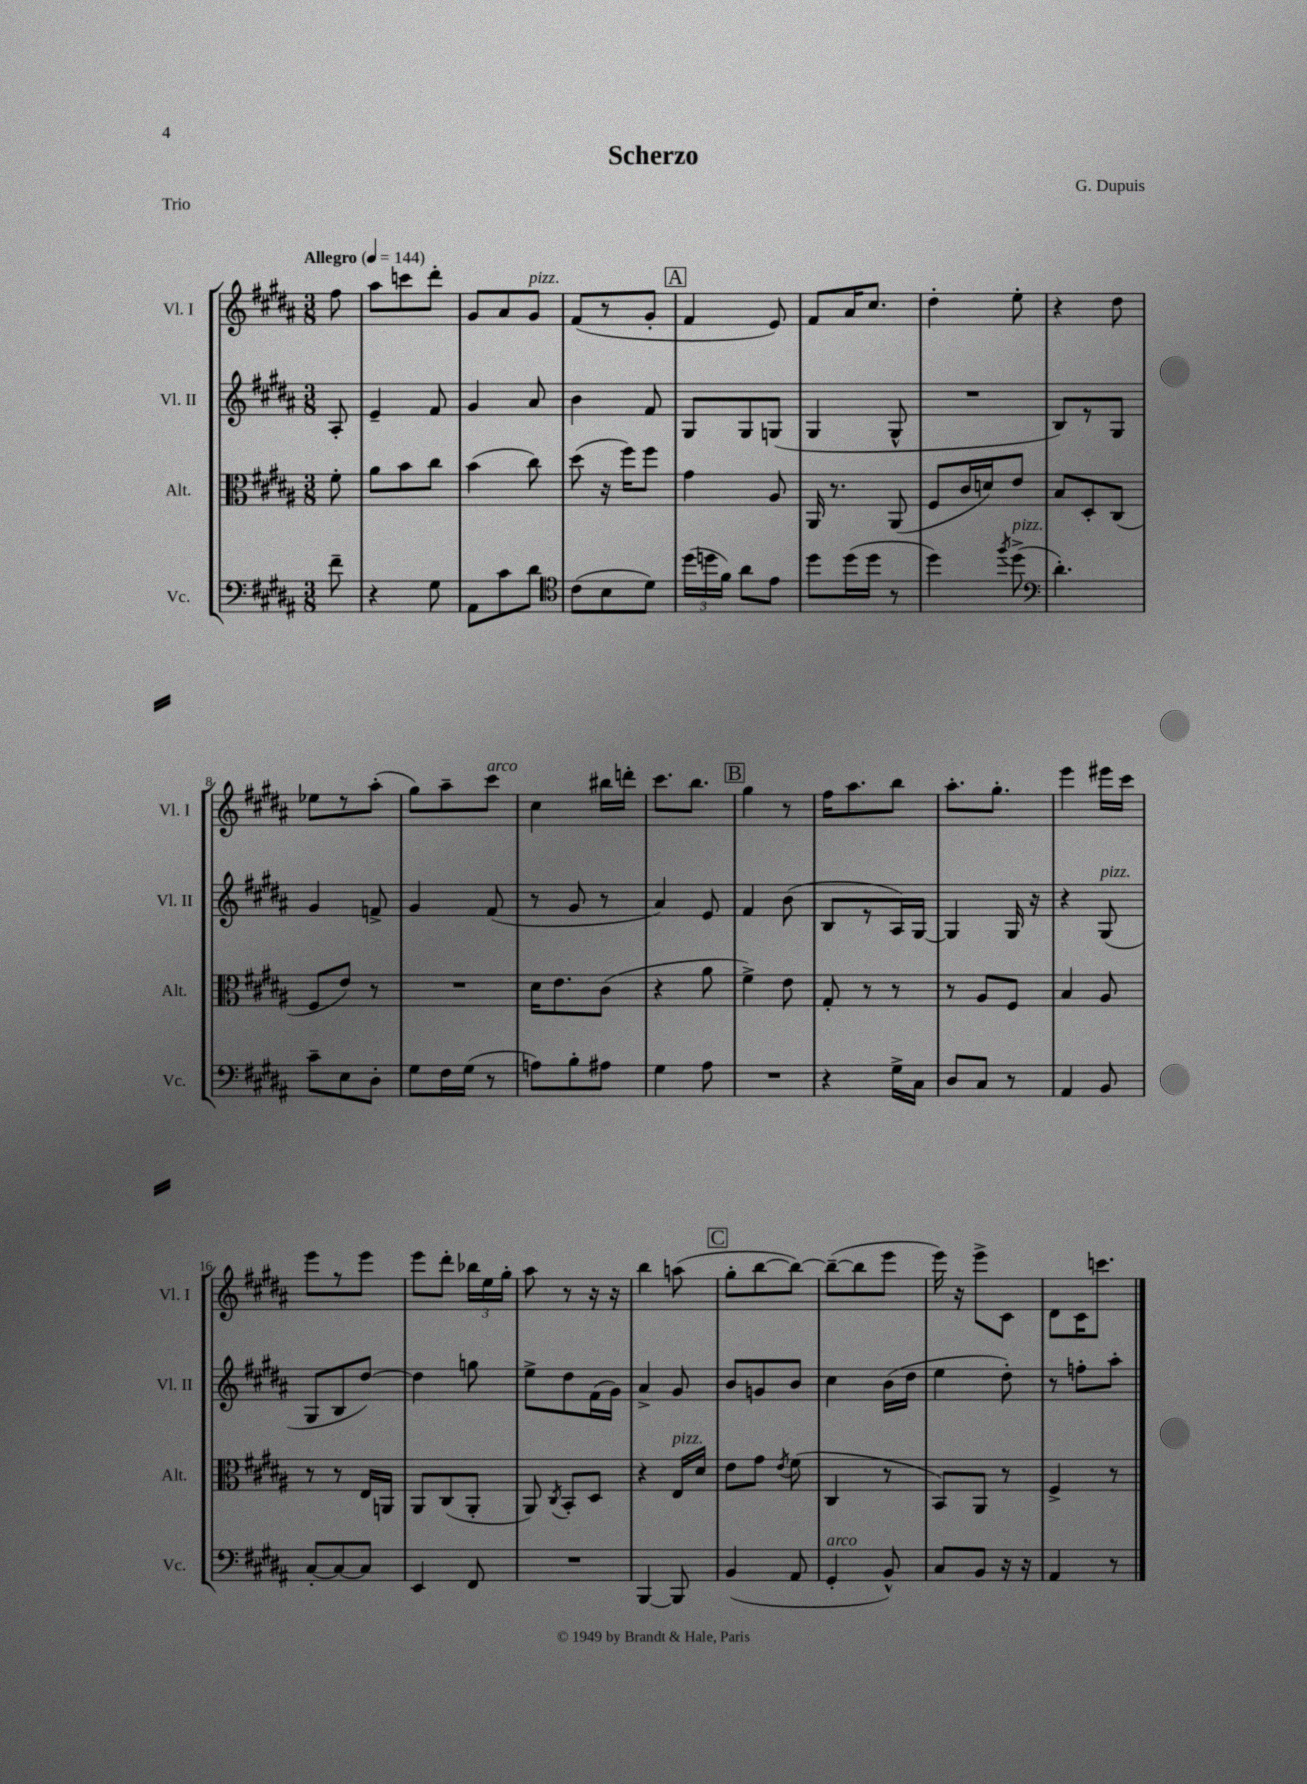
\header { title = "Scherzo" composer = "G. Dupuis" piece = "Trio" }
<<
\new StaffGroup <<
\new Staff = "s0" \with { instrumentName = "Vl. I" shortInstrumentName = "Vl. I" } {
    \clef treble \key b \major \numericTimeSignature \time 3/8 \partial 8 \tempo "Allegro" 4 = 144
    \autoBeamOff fis''8 |
    ais''8[ c'''8 dis'''8]-. |
    gis'8[ ais'8 gis'8]^\markup { \italic "pizz." } |
    fis'8[( r8 gis'8]-. |
    \mark \markup { \box "A" } fis'4 e'8) |
    fis'8[ ais'16 cis''8.] |
    dis''4-. e''8-. |
    r4 dis''8 |
    ees''8[ r8 ais''8]-.( |
    gis''8[) ais''8-- cis'''8]^\markup { \italic "arco" } |
    cis''4 bis''16[ d'''16]-. |
    cis'''8.[ b''8.] |
    \mark \markup { \box "B" } gis''4 r8 |
    fis''16[ ais''8. b''8] |
    ais''8.[-. gis''8.]-. |
    e'''4 eis'''16[ cis'''16] |
    e'''8[ r8 e'''8] |
    e'''8[ dis'''8]-. \tuplet 3/2 { bes''16[ e''16 gis''16]-. } |
    ais''8 r8 r16 r16 |
    b''4 a''8( |
    \mark \markup { \box "C" } gis''8[-. b''8~ b''8]~) |
    b''8[~--( b''8 e'''8] |
    e'''16) r16 e'''8[-> cis'8] |
    dis'8[ cis'16 c'''8.] \bar "|." |
}
\new Staff = "s1" \with { instrumentName = "Vl. II" shortInstrumentName = "Vl. II" } {
    \clef treble \key b \major \numericTimeSignature \time 3/8 \partial 8
    \autoBeamOff ais8-. |
    e'4-- fis'8 |
    gis'4 ais'8 |
    b'4 fis'8 |
    \mark \markup { \box "A" } gis8[ gis8 g8]( |
    gis4 gis8-^ |
    R4. |
    b8[) r8 gis8] |
    gis'4 f'8-> |
    gis'4 fis'8( |
    r8 gis'8 r8 |
    ais'4) e'8 |
    \mark \markup { \box "B" } fis'4 b'8( |
    b8[ r8 ais16) gis16]~ |
    gis4 gis16 r16 |
    r4 gis8^\markup { \italic "pizz." }( |
    gis8[ b8 dis''8]~) |
    dis''4 g''8 |
    e''8[-> dis''8 fis'16( gis'16]) |
    ais'4-> gis'8 |
    \mark \markup { \box "C" } b'8[ g'8 b'8] |
    cis''4 b'16[( dis''16] |
    e''4 dis''8-.) |
    r8 f''8[-. ais''8]-. \bar "|." |
}
\new Staff = "s2" \with { instrumentName = "Alt." shortInstrumentName = "Alt." } {
    \clef alto \key b \major \numericTimeSignature \time 3/8 \partial 8
    \autoBeamOff fis'8-. |
    ais'8[ b'8 cis''8] |
    b'4( cis''8) |
    dis''8( r16 fis''16[) fis''8] |
    \mark \markup { \box "A" } gis'4 ais8 |
    ais,16 r8. ais,8( |
    fis8[ cis'16 d'16) e'8] |
    b8[ dis8-. cis8]( |
    fis8[ e'8]) r8 |
    R4. |
    dis'16[ e'8. cis'8]( |
    r4 ais'8 |
    \mark \markup { \box "B" } fis'4->) e'8 |
    gis8-. r8 r8 |
    r8 ais8[ fis8] |
    b4 ais8 |
    r8 r8 e16[ a,16] |
    ais,8[ cis8( ais,8]-. |
    ais,8) \acciaccatura { cis8 } b,8[-. dis8] |
    r4 e16[^\markup { \italic "pizz." } dis'16] |
    \mark \markup { \box "C" } e'8[ gis'8] \acciaccatura { e'8 } fis'8( |
    cis4 r8 |
    b,8[) ais,8] r8 |
    fis4-> r8 \bar "|." |
}
\new Staff = "s3" \with { instrumentName = "Vc." shortInstrumentName = "Vc." } {
    \clef bass \key b \major \numericTimeSignature \time 3/8 \partial 8
    \autoBeamOff fis'8-- |
    r4 gis8 |
    ais,8[ cis'8 dis'8] |
    \clef tenor cis'8[( b8 dis'8]) |
    \mark \markup { \box "A" } \tuplet 3/2 { dis''16[( d''16 fis'16]) } ais'8[ e'8] |
    dis''8[ dis''16( dis''16] r8 |
    dis''4) \acciaccatura { fis''8 } dis''8->^\markup { \italic "pizz." }( |
    \clef bass dis'4.-.) |
    cis'8[-- e8 dis8]-. |
    gis8[ fis16 gis16]( r8 |
    a8[) b8-. ais8] |
    gis4 ais8 |
    \mark \markup { \box "B" } R4. |
    r4 gis16[-> cis16] |
    dis8[ cis8] r8 |
    ais,4 b,8 |
    cis8[~-. cis8~ cis8] |
    e,4 fis,8 |
    R4. |
    b,,4~ b,,8 |
    \mark \markup { \box "C" } b,4( ais,8 |
    gis,4-.^\markup { \italic "arco" } b,8-^) |
    cis8[ b,8] r16 r16 |
    ais,4 r8 \bar "|." |
}
>>
>>
